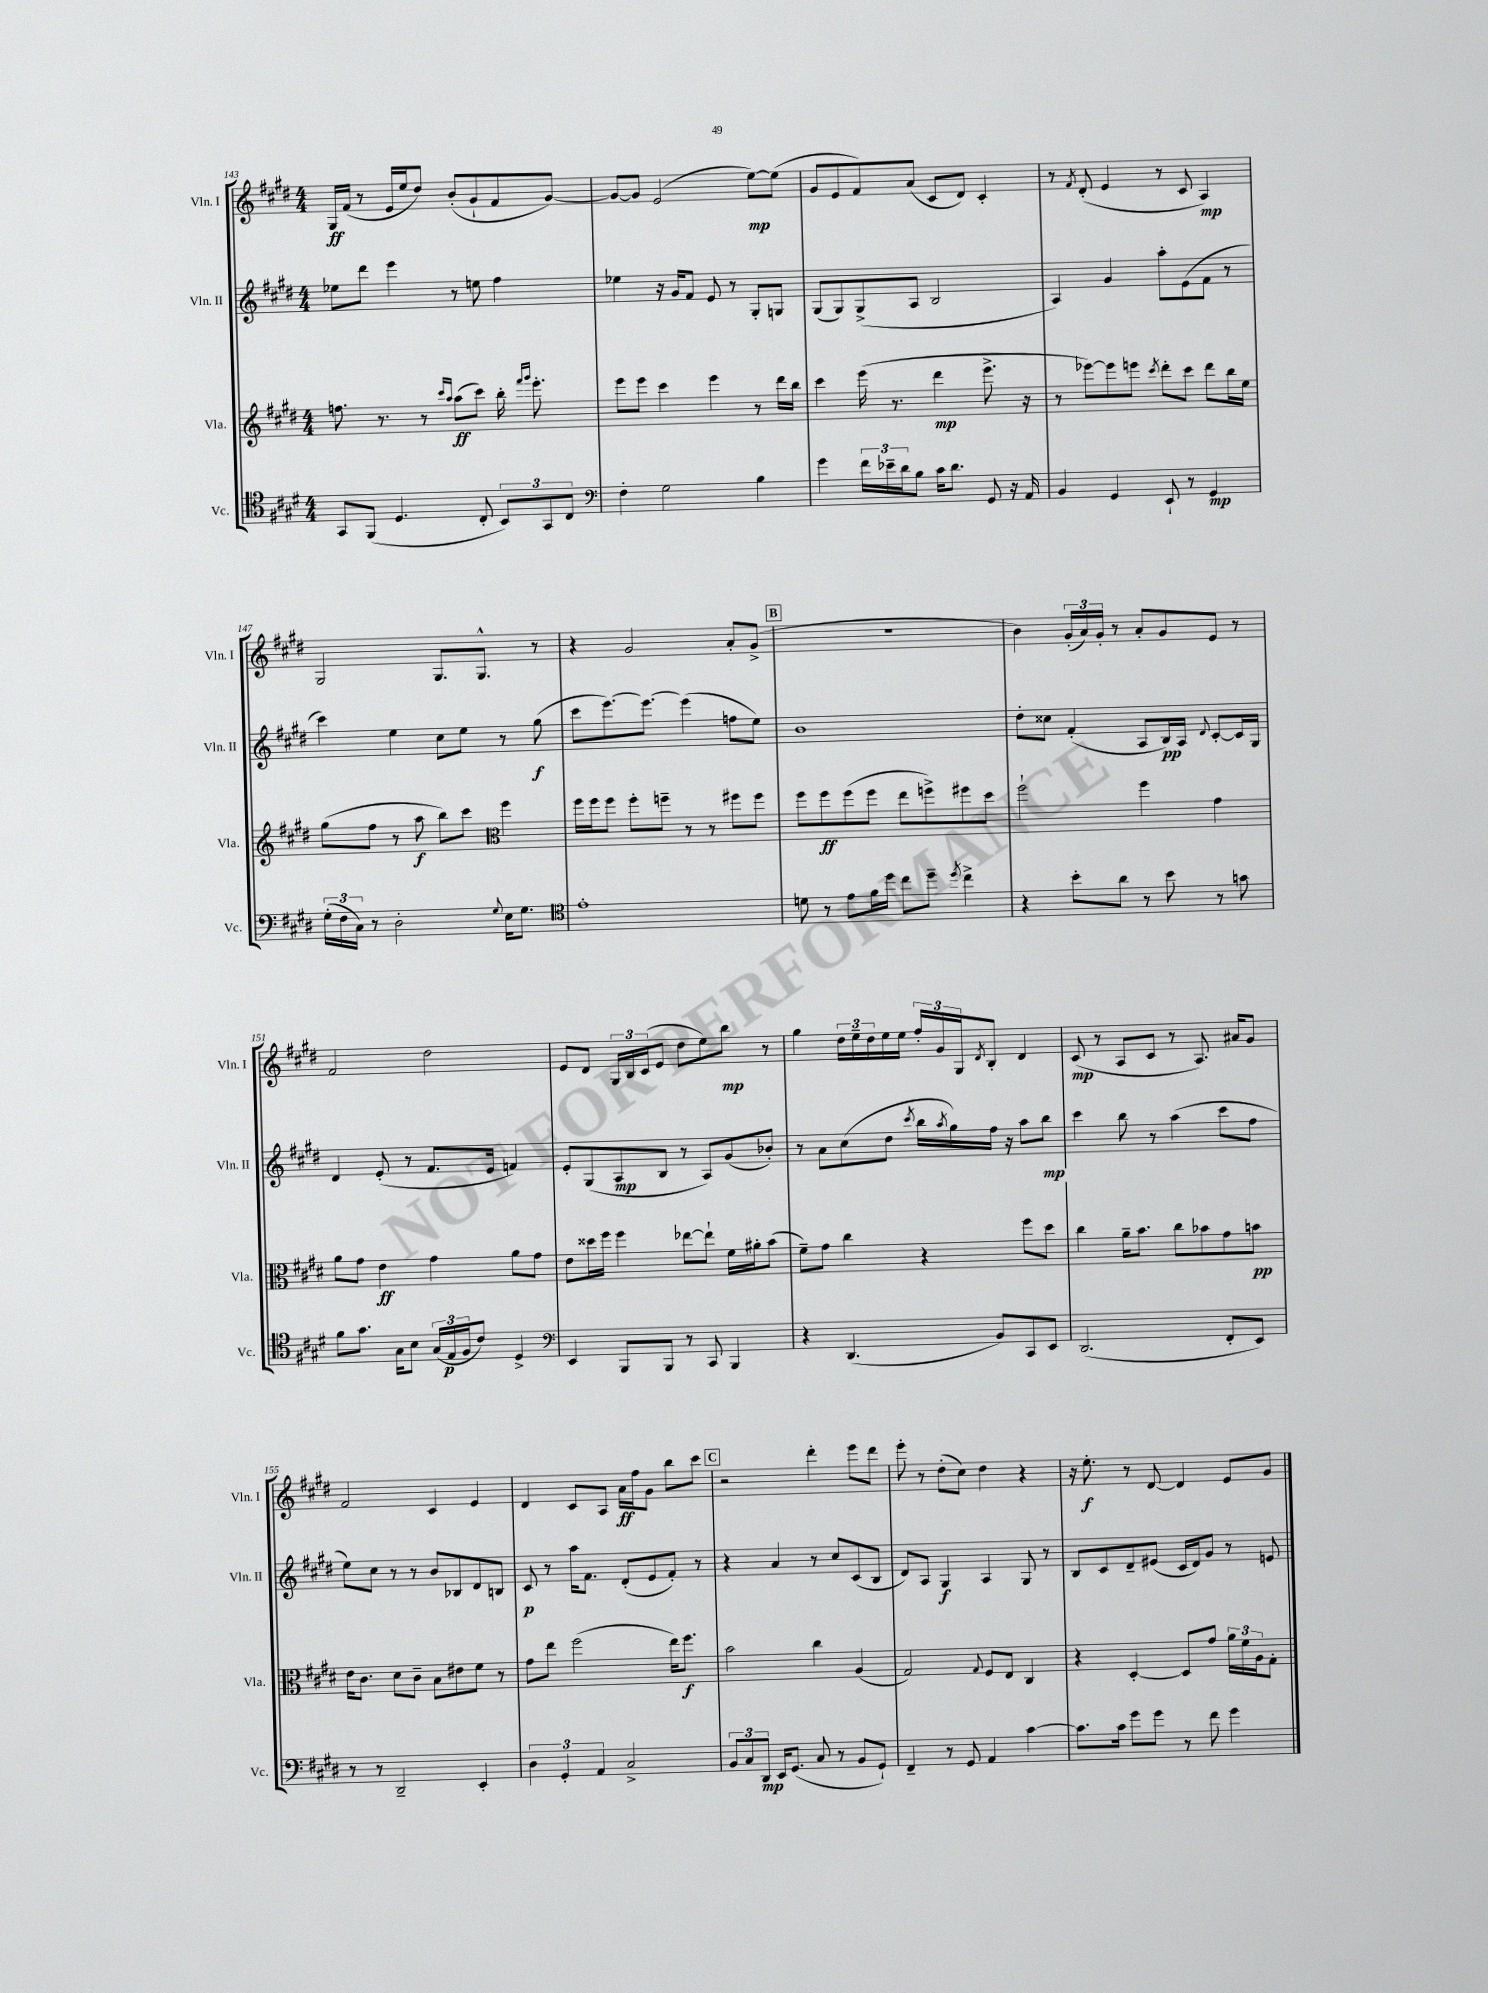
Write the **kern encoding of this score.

**kern	**kern	**kern	**kern
*staff4	*staff3	*staff2	*staff1
*clefC4	*clefG2	*clefG2	*clefG2
*k[f#c#g#d#]	*k[f#c#g#d#]	*k[f#c#g#d#]	*k[f#c#g#d#]
*M4/4	*M4/4	*M4/4	*M4/4
8GG#	8.ff	8ee-	16G#
.	.	.	(16f#
(8FF#	.	8ddd#	8r
.	8.r	.	.
4.D#	.	4eee	16e
.	.	.	16ee
.	8r	.	8dd#)
.	16qqccc#	.	.
.	16qqaa	.	.
.	(8aa	8r	(8b'
8C#'	8ccc#)	8ee	8g#`
12BB)	16bb'	4ff#	8f#
.	16qqfff#	.	.
.	16qqggg#	.	.
.	8.eee'	.	.
12GG#	.	.	.
.	.	.	[8g#)
12C#	.	.	.
=	=	=	=
*clefF4	*	*	*
4F#'	8eee	4ee-	8g#_
.	8eee	.	8g#]
2G#	4ccc#	16r	(2e
.	.	16g#	.
.	.	8f#	.
.	4eee	8e	.
.	.	8r	.
4B	8r	8G#'	[8ee)
.	16ddd#	8G	(8ee]
.	16bb	.	.
=	=	=	=
4g#	4ccc#	(8G#	8g#
.	.	8G#)	8e
24f#	(16eee	(8G#^	8f#)
24e-~	.	.	.
.	8.r	.	.
24d#	.	.	.
8B	.	8A	(8a
16c#	4ddd#	2B	8c#
8.d#	.	.	.
.	.	.	8d#)
8GG#	8.eee^	.	4c#'
16r	.	.	.
16AA	16r	.	.
=	=	=	=
4BB	8r	4A)	8r
.	.	.	8qf#
.	[8eee-)	.	(8d#'
4GG#	8eee-]	4g#	4e
.	8eee	.	.
.	8qccc#	.	.
8EE`	8ddd#'	8aa'	8r
8r	8ccc#	(8e	8c#
4GG#	8ddd#	8f#	4A)
.	16bb	8r	.
.	16ee	.	.
=	=	=	=
(24G#'	(8gg#	4ccc#)	2G#
24F#	.	.	.
24C#)	.	.	.
8r	8ff#	.	.
2D#'	8r	4ee	.
.	8aa	.	.
.	8bb)	8cc#	8.G#
.	8ccc#	8ee	.
.	.	.	8.G#^^
*	*clefC3	*	*
8qqG#	.	.	.
16E	4ff#	8r	.
8.G#	.	.	.
.	.	(8gg#	8r
=	=	=	=
*clefC4	*	*	*
1e'	16ff#	8ccc#	4r
.	16ff#	.	.
.	8ff#	[8.eee)	.
.	8ff#'	.	2g#
.	.	8.eee_	.
.	8ff~	.	.
.	8r	(4eee]	.
.	8r	.	.
.	8ff#	8ff	8a'
.	8ff#	8ee)	(8g#^
=	=	=	=
8d	8ff#	1b	1r
8r	8ff#	.	.
8e	(8ff#	.	.
16f#	8ff#	.	.
16dd#	.	.	.
8cc#	8ee	.	.
8dd#~	8ff^)	.	.
8qdd#	.	.	.
4cc#^	8ff#	.	.
.	8dd#	.	.
=	=	=	=
4r	2ff#`	8dd#'	4b)
.	.	8cc##	.
8b'	.	(4f#'	(24g#'
.	.	.	24a)
.	.	.	24g#'
8a	.	.	8r
8r	4ff#	8A	8a'
8b	.	16B)	8g#
.	.	16A	.
.	.	8qqd#	.
8r	4g#	[8c#'	8e
8g	.	16c#]	8r
.	.	16G#	.
=	=	=	=
8f#	8a	4d#	2f#
8.g#	8g#	.	.
.	4e	(8e'	.
16G#	.	.	.
8B	.	8r	.
(24G#	4g#	8.f#	2dd#
24E	.	.	.
24F#	.	.	.
8c#)	.	.	.
.	.	16e	.
4D#^	8a	4f)	.
.	8g#	.	.
=	=	=	=
*clefF4	*	*	*
4EE	8e	8e'	8e
.	16dd##	(8G#	8d#
.	16ff#	.	.
8BBB	4ff#	8A	24G#
.	.	.	24B
.	.	.	(24c#
8BBB	.	8B	8e
8r	[8ee-	8r	8dd#
8CC#	8ee-`]	8A)	8ee)
4BBB	16f#	(8g#	8bb
.	16a#'	.	.
.	(8b	8b-')	8r
=	=	=	=
4r	8f#~)	8r	4gg#
.	8g#	8a	.
(4.DD#	4cc#	(8cc#	24dd#
.	.	.	24ee~
.	.	.	24dd#
.	.	8dd#	16ee
.	.	.	16ee
.	.	8qccc#	.
.	4r	16bb	24ff#'
.	.	.	24g#
.	.	8qaa	.
.	.	16gg#)	.
.	.	.	24G#
.	.	.	8qd#
8BB)	.	16ff#	8B'
.	.	16r	.
8CC#	8ff#	8aa	4d#
8EE	8dd#	8bb	.
=	=	=	=
(2.DD#	4cc#	4ccc#	(8c#
.	.	.	8r
.	16a~	8bb	8A
.	8.b	.	.
.	.	8r	8c#
.	8cc#	(4aa	8r
.	8b-	.	8.A)
8FF#'	8g#	8ccc#	.
.	.	.	16a#
8EE)	8b	8ff#	8g#
=	=	=	=
8r	16e	8ee)	2f#
.	8.c#	.	.
8r	.	8cc#	.
2DD#~	8d#	8r	.
.	8c#~	8r	.
.	8B	8b	4c#
.	8e#	8B-	.
4EE'	8f#	8d#	4e
.	8r	8B	.
=	=	=	=
6D#	8g#	8c#	4d#
.	8ee	8r	.
6GG#'	.	.	.
.	(2ff#	16aa	8c#
.	.	8.f#	.
6AA	.	.	.
.	.	.	8A
2C#^	.	(8d#'	16a
.	.	.	16ff#
.	.	8e	8g#
.	16ee)	8f#')	8bb
.	8.ff#	.	.
.	.	8r	8ccc#
=	=	=	=
12BB	2b	4r	2r
12C#	.	.	.
12DD#	.	.	.
16EE	.	4a	.
(8.GG#	.	.	.
8C#	4cc#	8r	4ddd#'
8r	.	8cc#	.
8BB	(4A	(8c#	8eee
8GG#`)	.	8B	8ddd#
=	=	=	=
4FF#~	2G#)	8d#)	8eee'
.	.	8A	8r
8r	.	4G#	(8dd#'
8GG#	.	.	8cc#)
.	8qqG#	.	.
4AA	8F#	4A	4dd#
.	8E	.	.
[4c#	4C#	8G#	4r
.	.	8r	.
=	=	=	=
8.c#]	4r	8B	16r
.	.	.	8.ee'
.	.	8c#	.
16c#	.	.	.
8g#	[4D#'	8d#~	8r
8g#	.	(8e#	[8d#
8r	8D#]	16c#	4d#]
.	.	16d#)	.
8f#	8g#	8g#	.
4g#	24a	8r	8e
.	24f#	.	.
.	24A	.	.
.	8G#'	8e	8g#
==	==	==	==
*-	*-	*-	*-
